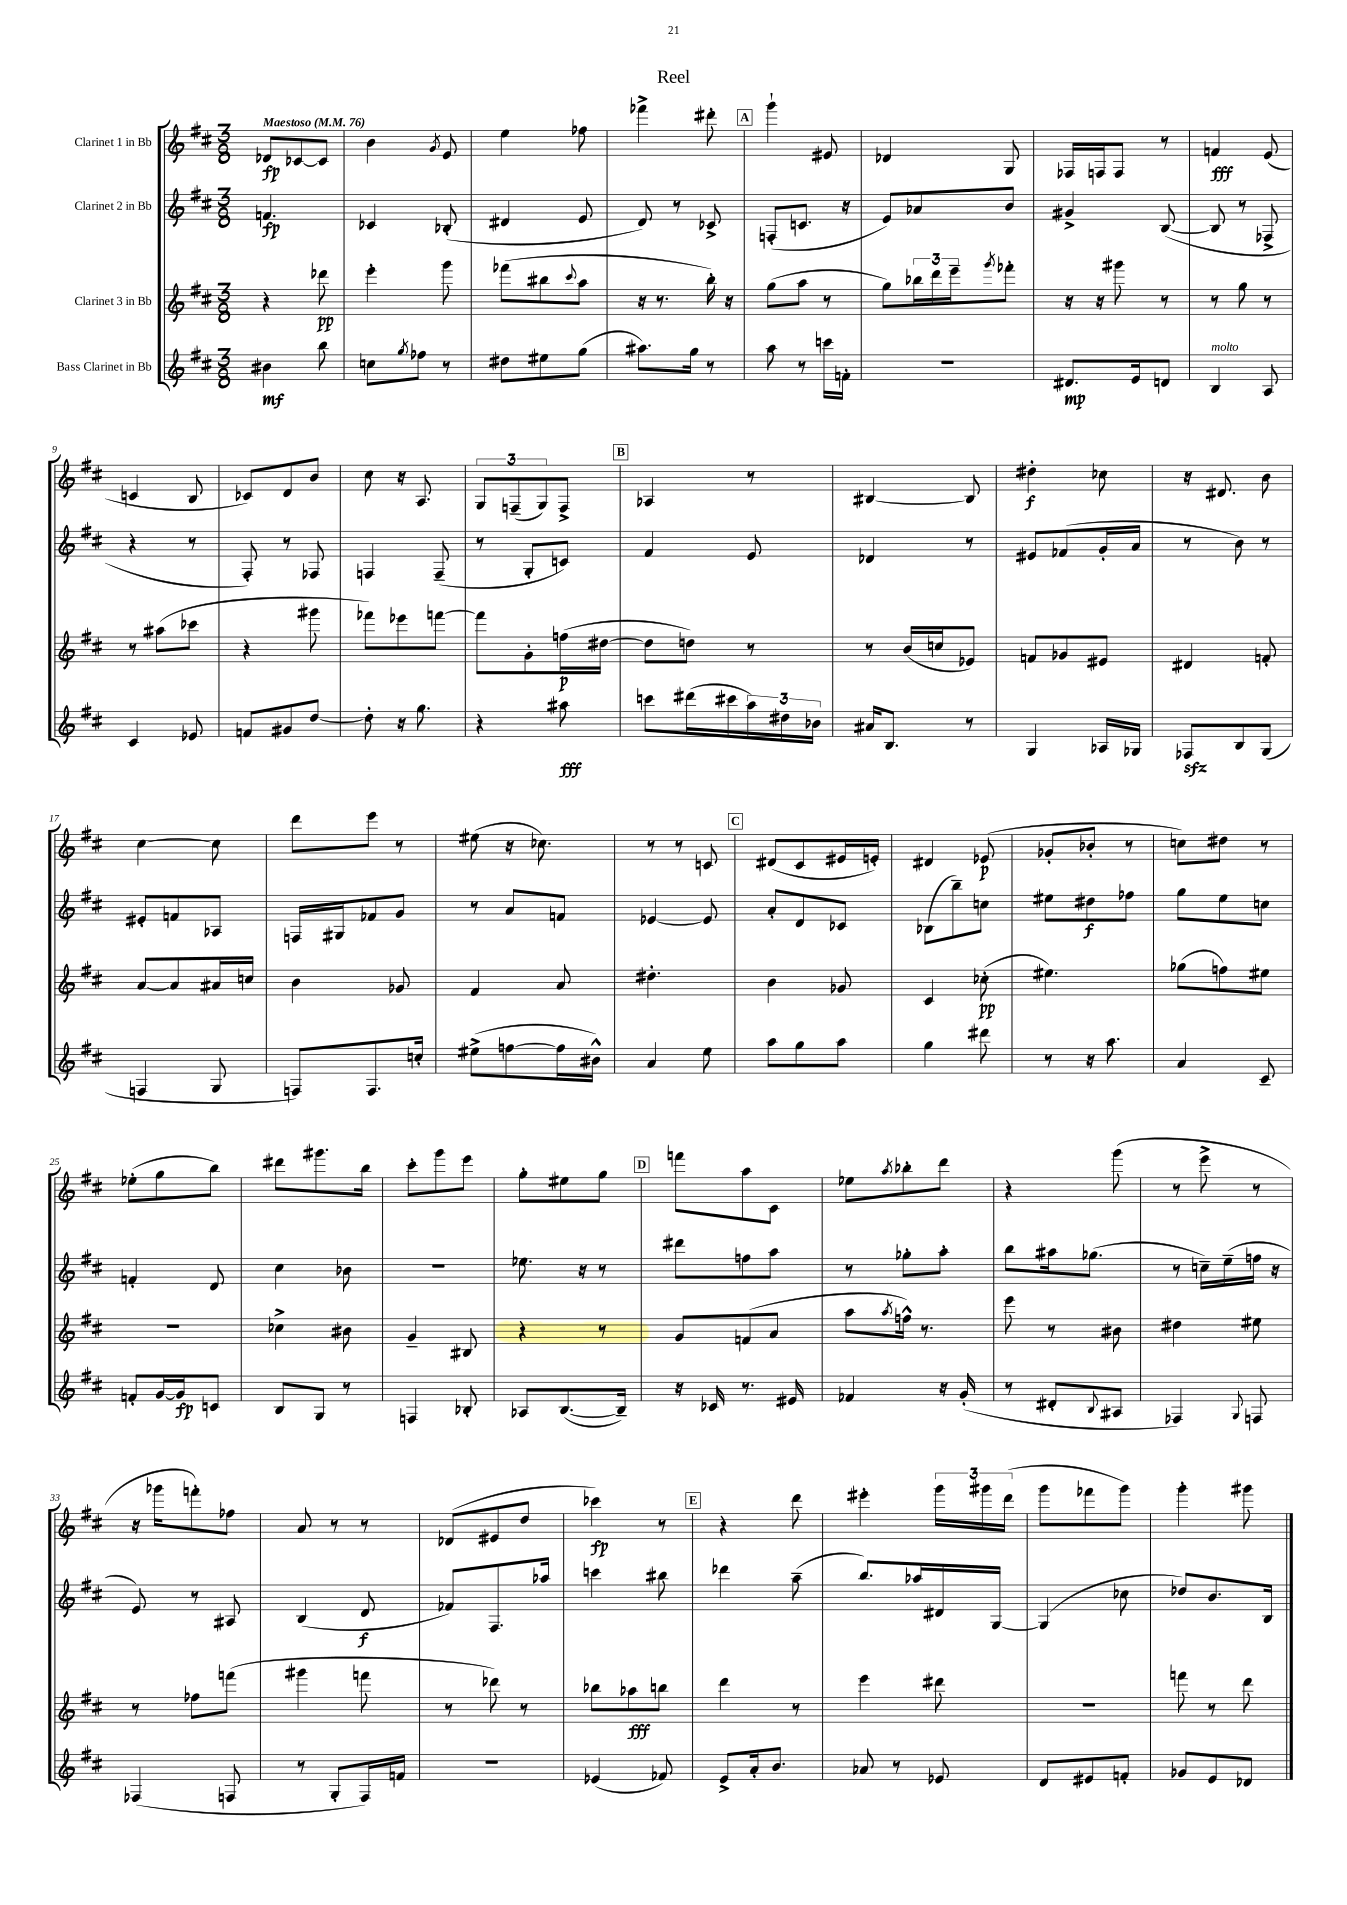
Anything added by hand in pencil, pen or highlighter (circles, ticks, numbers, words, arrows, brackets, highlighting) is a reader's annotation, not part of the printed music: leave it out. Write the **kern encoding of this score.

**kern	**dynam	**kern	**dynam	**kern	**dynam	**kern	**dynam
*part4	*part4	*part3	*part3	*part2	*part2	*part1	*part1
*staff4	*staff4	*staff3	*staff3	*staff2	*staff2	*staff1	*staff1
*I"Bass Clarinet in Bb	*	*I"Clarinet 3 in Bb	*	*I"Clarinet 2 in Bb	*	*I"Clarinet 1 in Bb	*
*clefG2	*	*clefG2	*	*clefG2	*	*clefG2	*
*k[f#c#]	*	*k[f#c#]	*	*k[f#c#]	*	*k[f#c#]	*
*M3/8	*	*M3/8	*	*M3/8	*	*M3/8	*
*MM76	*	*MM76	*	*MM76	*	*MM76	*
=1	=1	=1	=1	=1	=1	=1	=1
!	!	!	!	!	!	!LO:TX:a:B:t=Maestoso	!
4b#X\	mf	4r	.	4.fn/	fp	8d-X/L	fp
.	.	.	.	.	.	[8c-X/	.
8bb\	.	8ddd-X\	pp	.	.	8c-/J]	.
=2	=2	=2	=2	=2	=2	=2	=2
8ccn\L	.	4eee'\	.	4c-X/	.	4b\	.
8qgg/	.	.	.	.	.	.	.
8ff-X\J	.	.	.	.	.	.	.
.	.	.	.	.	.	8qg/	.
8r	.	8ggg\	.	(8B-X'/	.	8e/	.
=3	=3	=3	=3	=3	=3	=3	=3
8dd#X\L	.	(8fff-X\L	.	4d#X/	.	4ee\	.
8ee#X\	.	8bb#X\	.	.	.	.	.
.	.	8qqccc#/	.	.	.	.	.
(8gg\J	.	8aa\J	.	8e/	.	8ff-X\	.
=4	=4	=4	=4	=4	=4	=4	=4
8.aa#X\L)	.	16r	.	8d/)	.	4fff-X^\	.
.	.	8.r	.	.	.	.	.
.	.	.	.	8r	.	.	.
16gg\Jk	.	.	.	.	.	.	.
8r	.	16bb'\)	.	8c-X^/	.	8ddd#X'\	.
.	.	16r	.	.	.	.	.
!!LO:REH:place=s1:t=A
=5	=5	=5	=5	=5	=5	=5	=5
8aa\	.	(8gg\L	.	(8Fn'/L	.	4ggg`\	.
8r	.	8aa\J	.	8.cn/J	.	.	.
16cccn\LL	.	8r	.	.	.	8e#X/	.
16fn'\JJ	.	.	.	16r	.	.	.
=6	=6	=6	=6	=6	=6	=6	=6
4.r	.	8gg\L)	.	8e/L)	.	4d-X/	.
.	.	24bb-X\L	.	8a-X/	.	.	.
.	.	24ddd\	.	.	.	.	.
.	.	24eee~\J	.	.	.	.	.
.	.	8qggg/	.	.	.	.	.
.	.	8fff-X'\J	.	8b/J	.	8G/	.
=7	=7	=7	=7	=7	=7	=7	=7
8.d#X/L	mp	16r	.	4g#X^/	.	16F-X/LL	.
.	.	16r	.	.	.	16Fn/J	.
.	.	8ggg#X\	.	.	.	8F/J	.
16e/k	.	.	.	.	.	.	.
8dn/J	.	8r	.	([8B/	.	8r	.
=8	=8	=8	=8	=8	=8	=8	=8
!LO:TX:a:i:t=molto	!	!	!	!	!	!	!
4B/	.	8r	.	8B/]	.	4fn/	fff
.	.	8gg\	.	8r	.	.	.
8A/	.	8r	.	8F-X^/	.	(8e/	.
!!LO:LB:g=z
=9	=9	=9	=9	=9	=9	=9	=9
4c#/	.	8r	.	4r	.	4cn/	.
.	.	(8aa#X\L	.	.	.	.	.
8e-X/	.	8ccc-X\J	.	8r	.	8B/	.
=10	=10	=10	=10	=10	=10	=10	=10
8fn/L	.	4r	.	8F#'/)	.	8c-X/L)	.
8g#X/	.	.	.	8r	.	8d/	.
[8dd/J	.	8ggg#X\	.	8F-X/	.	8b/J	.
=11	=11	=11	=11	=11	=11	=11	=11
8dd'\]	.	8fff-X\L)	.	4Fn/	.	8cc#\	.
16r	.	8eee-X\	.	.	.	16r	.
8.gg\	.	.	.	.	.	8.A/	.
.	.	[8fffn\J	.	(8F~/	.	.	.
=12	=12	=12	=12	=12	=12	=12	=12
4r	.	8fff\L]	.	8r	.	12G/L	.
.	.	.	.	.	.	(12Fn~/	.
.	.	8g'\	.	8G'/L	.	.	.
.	.	.	.	.	.	12G/)	.
8aa#X\	fff	(16ffn\L	p	8cn/J)	.	8F^/J	.
.	.	[16dd#X\JJ	.	.	.	.	.
!!LO:REH:place=s1:t=B
=13	=13	=13	=13	=13	=13	=13	=13
8cccn\L	.	8dd#\L]	.	4f#/	.	4A-X/	.
(16ddd#X\L	.	8ddn\J)	.	.	.	.	.
16ccc#X\	.	.	.	.	.	.	.
24aa\)	.	8r	.	8e/	.	8r	.
24dd#X\	.	.	.	.	.	.	.
24b-X\JJ	.	.	.	.	.	.	.
=14	=14	=14	=14	=14	=14	=14	=14
16a#X/KL	.	8r	.	4d-X/	.	[4B#X/	.
8.B/J	.	.	.	.	.	.	.
.	.	(16b/LL	.	.	.	.	.
.	.	16ccn/J	.	.	.	.	.
8r	.	8e-X/J)	.	8r	.	8B#/]	.
=15	=15	=15	=15	=15	=15	=15	=15
4G/	.	8fn/L	.	8e#X/L	.	4dd#X'\	f
.	.	8g-X/	.	(8f-X/	.	.	.
16A-X/LL	.	8e#X/J	.	16g'/L	.	8cc-X\	.
16G-X/JJ	.	.	.	16a/JJ	.	.	.
=16	=16	=16	=16	=16	=16	=16	=16
8F-Xzz/L	.	4d#X/	.	8r	.	16r	.
.	.	.	.	.	.	8.d#X/	.
8B/	.	.	.	8b\)	.	.	.
(8G/J	.	8fn'/	.	8r	.	8b\	.
!!LO:LB:g=z
=17	=17	=17	=17	=17	=17	=17	=17
4Fn/	.	[8a/L	.	8e#X'/L	.	[4cc#\	.
.	.	8a/]	.	8fn/	.	.	.
8G/	.	16a#X/L	.	8A-X/J	.	8cc#\]	.
.	.	16ccn/JJ	.	.	.	.	.
=18	=18	=18	=18	=18	=18	=18	=18
8Fn/L)	.	4b\	.	16Fn/LL	.	8ddd\L	.
.	.	.	.	16G#X/J	.	.	.
8.F/	.	.	.	8f-X/	.	8eee\J	.
.	.	8g-X/	.	8g/J	.	8r	.
16ccn'/Jk	.	.	.	.	.	.	.
=19	=19	=19	=19	=19	=19	=19	=19
(8ee#X^\L	.	4f#/	.	8r	.	(8ee#X\	.
[8ffn\	.	.	.	8a/L	.	16r	.
.	.	.	.	.	.	8.cc-X\)	.
16ff\L]	.	8a/	.	8fn/J	.	.	.
16b#X^^\JJ)	.	.	.	.	.	.	.
=20	=20	=20	=20	=20	=20	=20	=20
4a/	.	4.dd#X'\	.	[4e-X/	.	8r	.
.	.	.	.	.	.	8r	.
8ee\	.	.	.	8e-/]	.	8cn/	.
!!LO:REH:place=s1:t=C
=21	=21	=21	=21	=21	=21	=21	=21
8aa\L	.	4b\	.	8a'/L	.	(8d#X/L	.
8gg\	.	.	.	8d/	.	8c#/	.
8aa\J	.	8g-X/	.	8c-X/J	.	16e#X/L	.
.	.	.	.	.	.	16en'/JJ)	.
=22	=22	=22	=22	=22	=22	=22	=22
4gg\	.	4c#/	.	(8B-X\L	.	4d#X/	.
.	.	.	.	8bb~\)	.	.	.
8ddd#X\	.	(8cc-X'\	pp	8ccn\J	.	(8e-X/	p
=23	=23	=23	=23	=23	=23	=23	=23
8r	.	4.ee#X\)	.	8ee#X\L	.	8g-X'/L	.
16r	.	.	.	8dd#X\	f	8b-X'/J	.
8.aa\	.	.	.	.	.	.	.
.	.	.	.	8ff-X\J	.	8r	.
=24	=24	=24	=24	=24	=24	=24	=24
4a/	.	(8gg-X\L	.	8gg\L	.	8ccn\L)	.
.	.	8ffn\)	.	8ee\	.	8dd#X\J	.
8c#~/	.	8ee#X\J	.	8ccn\J	.	8r	.
!!LO:LB:g=z
=25	=25	=25	=25	=25	=25	=25	=25
8fn'/L	.	4.r	.	4fn'/	.	(8ee-X'\L	.
[16g/L	.	.	.	.	.	8gg\	.
16g/J]	fp	.	.	.	.	.	.
8cn/J	.	.	.	8d/	.	8bb\J)	.
=26	=26	=26	=26	=26	=26	=26	=26
8B/L	.	4cc-X^\	.	4cc#\	.	8ddd#X\L	.
8G/J	.	.	.	.	.	8.ggg#X\	.
8r	.	8b#X\	.	8b-X\	.	.	.
.	.	.	.	.	.	16bb\Jk	.
=27	=27	=27	=27	=27	=27	=27	=27
4Fn/	.	4g~/	.	4.r	.	8ccc#'\L	.
.	.	.	.	.	.	8ggg\	.
8B-X'/	.	8B#X/	.	.	.	8eee\J	.
=28	=28	=28	=28	=28	=28	=28	=28
8A-X/L	.	4r	.	8.ee-X\	.	8gg'\L	.
([8.B/	.	.	.	.	.	8ee#X\	.
.	.	.	.	16r	.	.	.
.	.	8r	.	8r	.	8gg\J	.
16B~/Jk])	.	.	.	.	.	.	.
!!LO:REH:place=s1:t=D
=29	=29	=29	=29	=29	=29	=29	=29
16r	.	8g/L	.	8ddd#X\L	.	8fffn\L	.
16c-X/	.	.	.	.	.	.	.
8.r	.	(8fn/	.	8ffn\	.	8aa\	.
.	.	8a/J	.	8aa\J	.	8c#\J	.
16e#X/	.	.	.	.	.	.	.
=30	=30	=30	=30	=30	=30	=30	=30
4f-X/	.	8aa\L	.	8r	.	8ee-X\L	.
.	.	8qaa/	.	.	.	8qaa/	.
.	.	16ffn^^\Jk)	.	8gg-X'\L	.	8bb-X'\	.
.	.	8.r	.	.	.	.	.
16r	.	.	.	8aa'\J	.	8ddd\J	.
(16g'/	.	.	.	.	.	.	.
=31	=31	=31	=31	=31	=31	=31	=31
8r	.	8eee\	.	8bb\L	.	4r	.
8d#X'/L	.	8r	.	16aa#X\k	.	.	.
.	.	.	.	(8.gg-X\J	.	.	.
8qqB/	.	.	.	.	.	.	.
8A#X/J	.	8b#X\	.	.	.	(8ggg\	.
=32	=32	=32	=32	=32	=32	=32	=32
4F-X/)	.	4dd#X\	.	8r	.	8r	.
.	.	.	.	16ccn~\LL)	.	8eee^\	.
.	.	.	.	(16ee~\	.	.	.
8qqG/	.	.	.	.	.	.	.
8Fn/	.	8ee#X\	.	16ffn\JJ	.	8r	.
.	.	.	.	16r	.	.	.
!!LO:LB:g=z
=33	=33	=33	=33	=33	=33	=33	=33
(4F-X/	.	8r	.	8e/)	.	16r	.
.	.	.	.	.	.	16ggg-X\KL	.
.	.	8ff-X\L	.	8r	.	8fffn'\)	.
8Fn/	.	(8fffn\J	.	8A#X/	.	8ff-X\J	.
=34	=34	=34	=34	=34	=34	=34	=34
8r	.	4ggg#X\	.	(4B/	.	8a/	.
8G'/L	.	.	.	.	.	8r	.
16F#/L)	.	8fffn\	.	8d/	f	8r	.
16fn/JJ	.	.	.	.	.	.	.
=35	=35	=35	=35	=35	=35	=35	=35
4.r	.	8r	.	8f-X/L)	.	(8d-X/L	.
.	.	8ddd-X\)	.	8.F#/	.	8e#X/	.
.	.	8r	.	.	.	8dd/J	.
.	.	.	.	16aa-X/Jk	.	.	.
=36	=36	=36	=36	=36	=36	=36	=36
(4e-X/	.	8bb-X\L	.	4cccn\	.	4ccc-X\)	fp
.	.	8aa-X\	fff	.	.	.	.
8f-X/)	.	8bbn\J	.	8bb#X\	.	8r	.
!!LO:REH:place=s1:t=E
=37	=37	=37	=37	=37	=37	=37	=37
8e^/L	.	4ddd\	.	4ddd-X\	.	4r	.
16a'/k	.	.	.	.	.	.	.
8.b/J	.	.	.	.	.	.	.
.	.	8r	.	(8aa~\	.	8ddd\	.
=38	=38	=38	=38	=38	=38	=38	=38
8a-X/	.	4eee\	.	8.bb/L)	.	4eee#X'\	.
8r	.	.	.	.	.	.	.
.	.	.	.	16aa-X/L	.	.	.
8e-X/	.	8ddd#X\	.	16d#X/	.	24ggg\LL	.
.	.	.	.	.	.	24ggg#X\	.
.	.	.	.	[16G/JJ	.	.	.
.	.	.	.	.	.	(24ddd\JJ	.
=39	=39	=39	=39	=39	=39	=39	=39
8d/L	.	4.r	.	(4G/]	.	8ggg\L	.
8e#X/	.	.	.	.	.	8fff-X\	.
8fn'/J	.	.	.	8cc-X\	.	8ggg\J)	.
=40	=40	=40	=40	=40	=40	=40	=40
8g-X/L	.	8fffn\	.	8dd-X/L)	.	4ggg'\	.
8e/	.	8r	.	8.b/	.	.	.
8d-X/J	.	8ddd\	.	.	.	8ggg#X\	.
.	.	.	.	16B/Jk	.	.	.
==	==	==	==	==	==	==	==
*-	*-	*-	*-	*-	*-	*-	*-
